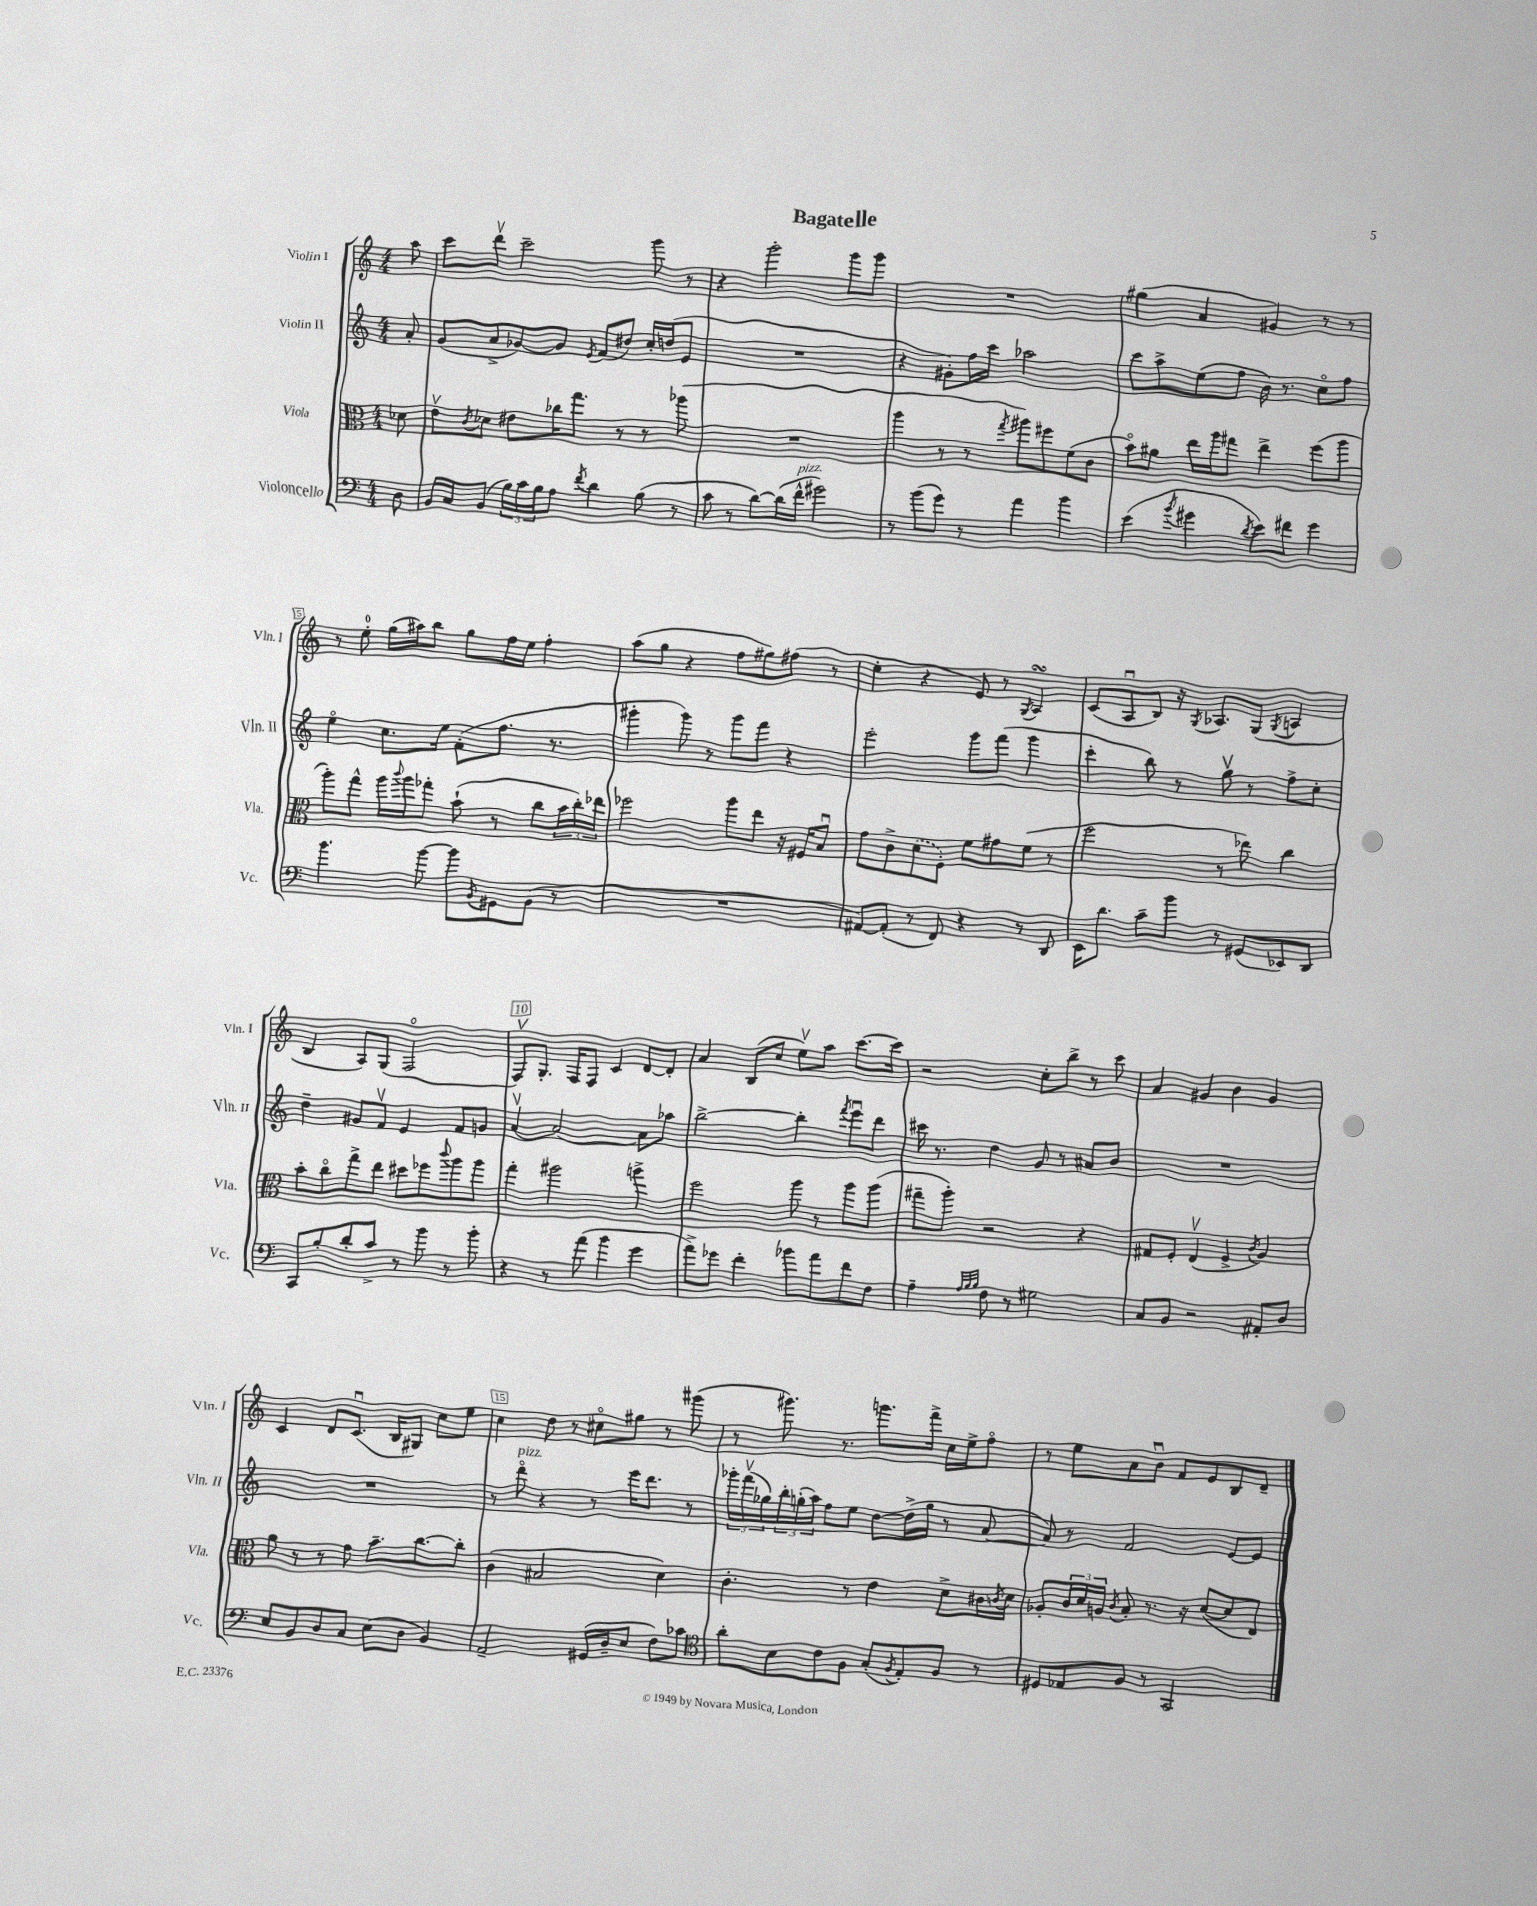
\header { title = "Bagatelle" }
<<
\new StaffGroup <<
\new Staff = "s0" \with { instrumentName = "Violin I" shortInstrumentName = "Vln. I" } {
    \clef treble \key c \major \numericTimeSignature \time 4/4 \partial 8
    a''8 |
    c'''8 d'''8\upbow c'''2-- g'''8 r8 |
    r4 g'''2-. g'''8 g'''8 |
    R1 |
    gis''4( a'4 gis'4) r8 r8 |
    r8 e''8-0-. g''16( ais''16) b''8 g''8 f''16 e''16 f''4-. |
    a''8( g''8 r4 f''8 gis''8) fis''8( r8 |
    e''4-. r4 e'8) r8 \acciaccatura { g8 } a4\turn |
    c'8( a8\downbow b8) r16 \acciaccatura { g8 } aes8. g8( \acciaccatura { g8 } a4 |
    b4 a8) g8( f2\flageolet |
    f8\upbow) g8.-. f16 f8 c'4 d'8~ d'8-. |
    a'4 b8( c''8 e''8\upbow) a''8 c'''8.~ c'''16 |
    r2 c''8-. b''8-> r8 c'''8 |
    a'4 gis'4 b'4 gis'4 |
    c'4 d'8 c'8.\downbow( b16 gis8) c''8 e''8 |
    c''4 d''8 r8 cis''8\flageolet gis''8 r8 gis'''8( |
    r8 gis'''8.) r8. g'''8. f'''16-> c''16 e''16-> f''8\flageolet |
    r8 e''8 a'8 b'8\downbow f'8 e'8 b8 d'8-- \bar "|." |
}
\new Staff = "s1" \with { instrumentName = "Violin II" shortInstrumentName = "Vln. II" } {
    \clef treble \key c \major \numericTimeSignature \time 4/4 \partial 8
    a'8-. |
    g'8( a'8-> ges'8~) ges'8 \acciaccatura { e'8 } f'8( dis''8) c''16-. d''16( e'8 |
    R1 |
    r4 gis'8-.) f''16 c'''16 aes''2 |
    c'''8 a''8-> e''8( f''8 b'16) r8. c''8\flageolet f''8 |
    e''4\flageolet c''8. e''16 f'8-.( f''8. r8. |
    gis'''4-. gis'''8) r8 gis'''8 f'''8 r4 |
    e'''2-. g'''8 f'''8( g'''4 |
    c'''4-. b''8) r8 g''8\upbow r8 f''8-> c''8-. |
    d''4-- gis'8 f'8\upbow e'4 f'8 g'8 |
    a'4~\upbow a'2~ a'8 aes''8 |
    b''2~-> b''4-. \acciaccatura { f'''8 } e'''8\downbow d'''8 |
    cis'''16 r8. d''4 g'8 r8 ais'8 b'8 |
    R1 |
    R1 |
    r8 d'''8\flageolet^\markup { \italic "pizz." } r4 r8 e'''16 d'''8. r8 |
    \tuplet 3/2 { ges'''16-. f'''16\upbow( ges''16) } \tuplet 3/2 { b''16-. g''16-.( a''16) } f''8 e''8 d''8~ d''16->( g''16 r8 a'8~ |
    a'8) r8 f'2 e'8~ e'8 \bar "|." |
}
\new Staff = "s2" \with { instrumentName = "Viola" shortInstrumentName = "Vla." } {
    \clef alto \key c \major \numericTimeSignature \time 4/4 \partial 8
    des'8 |
    e'8\upbow \acciaccatura { c'8 } des'8 eis'8 ces''16 g''8. r8 r8 aes''8( |
    R1 |
    a''4 r8 r8 \acciaccatura { g''8 } ais''8) fis''8 f'8( c'8 |
    b'8\flageolet) ais'8 e''16 a''16 gis''8 e''4-> f''8( a''8 |
    a''8-.) g''8-^ a''16 \appoggiatura { c'''8 } a''16 ges''8-. b'8-!( r8 c''8 \tuplet 3/2 { b'16 c''16-.) ees''16 } |
    fes''2 a''8 e''8 r16 fis16 b8\downbow |
    g'8 c'8-> \once \slurDashed d'8( f8-.) f'8 gis'8 f'8( r8 |
    f''2 r8 ees''8) c''4 |
    b'8-. c''8\flageolet g''8-> e''8 dis''8 fes''8 \appoggiatura { c'''8 } a''8 a''8 |
    g''4-. ais''2 a''4-> |
    f''2 a''8 r8 a''8 a''8( |
    gis''8-- a''8-.) r2 r4 |
    gis8 f8-. e4\upbow( f4-> \acciaccatura { c'8 } a4) |
    a'8 r8 r8 g'8 b'8.-- c''8.~ c''8-. |
    c'4( bis2 d'4) |
    c'4.-. r8 e'4 d'8-> cis'16 \acciaccatura { c'8 } d'16 |
    aes8-. \tuplet 3/2 { c'16 d'16 a16 } \acciaccatura { c'8 } b8-. r8. r16 d'8~( d'8 e8) \bar "|." |
}
\new Staff = "s3" \with { instrumentName = "Violoncello" shortInstrumentName = "Vc." } {
    \clef bass \key c \major \numericTimeSignature \time 4/4 \partial 8
    d8 |
    b,16 c16 b,8( \tuplet 3/2 { b16) c'16 b16 } a8 \acciaccatura { f'8 } d'4 b8( r8 |
    c'8 r8 d'8~) d'16( f'16-^^\markup { \italic "pizz." } gis'2) |
    r8 b'8( g'8) r8 a'4 b'4 |
    e'4( \acciaccatura { b'8 } gis'4 \acciaccatura { d'8 } e'8) fis'8 gis'4 |
    b'4. b'8~ b'8 \acciaccatura { b,8 } gis,8 b,8( r8 |
    R1 |
    ais,8~) ais,8-.( r8 f,8) r4 r8 d,8 |
    e,16 d'8. c'8-- b'8 r8 gis,8( ees,8) d,8 |
    c,8 b8-. d'8-. c'8-> r8 b'8 r8 b'8-. |
    r4 r8 a'8( b'4 g'4 |
    a'8->) ges'8 f'4-. bes'8 a'8 f'8 f8 |
    a4-- \grace { a32 b32 b32 } f8 r8 gis2 |
    c8 b,8 r2 ais,8-. d8 |
    e8 b,8 d8 c8 e8( d8 b,4) |
    a,2-- gis,16( d16-- e8 f8) ces'8 |
    \clef tenor a'8-. b8 c'8 f8 g8-.( \acciaccatura { f8 } e8-.) f8 r8 |
    dis8 ees8 f8 r8 g,2 \bar "|." |
}
>>
>>
\layout { \context { \Score \override BarNumber.break-visibility = ##(#f #t #t) barNumberVisibility = #(every-nth-bar-number-visible 5) \override BarNumber.stencil = #(make-stencil-boxer 0.1 0.3 ly:text-interface::print) } }
